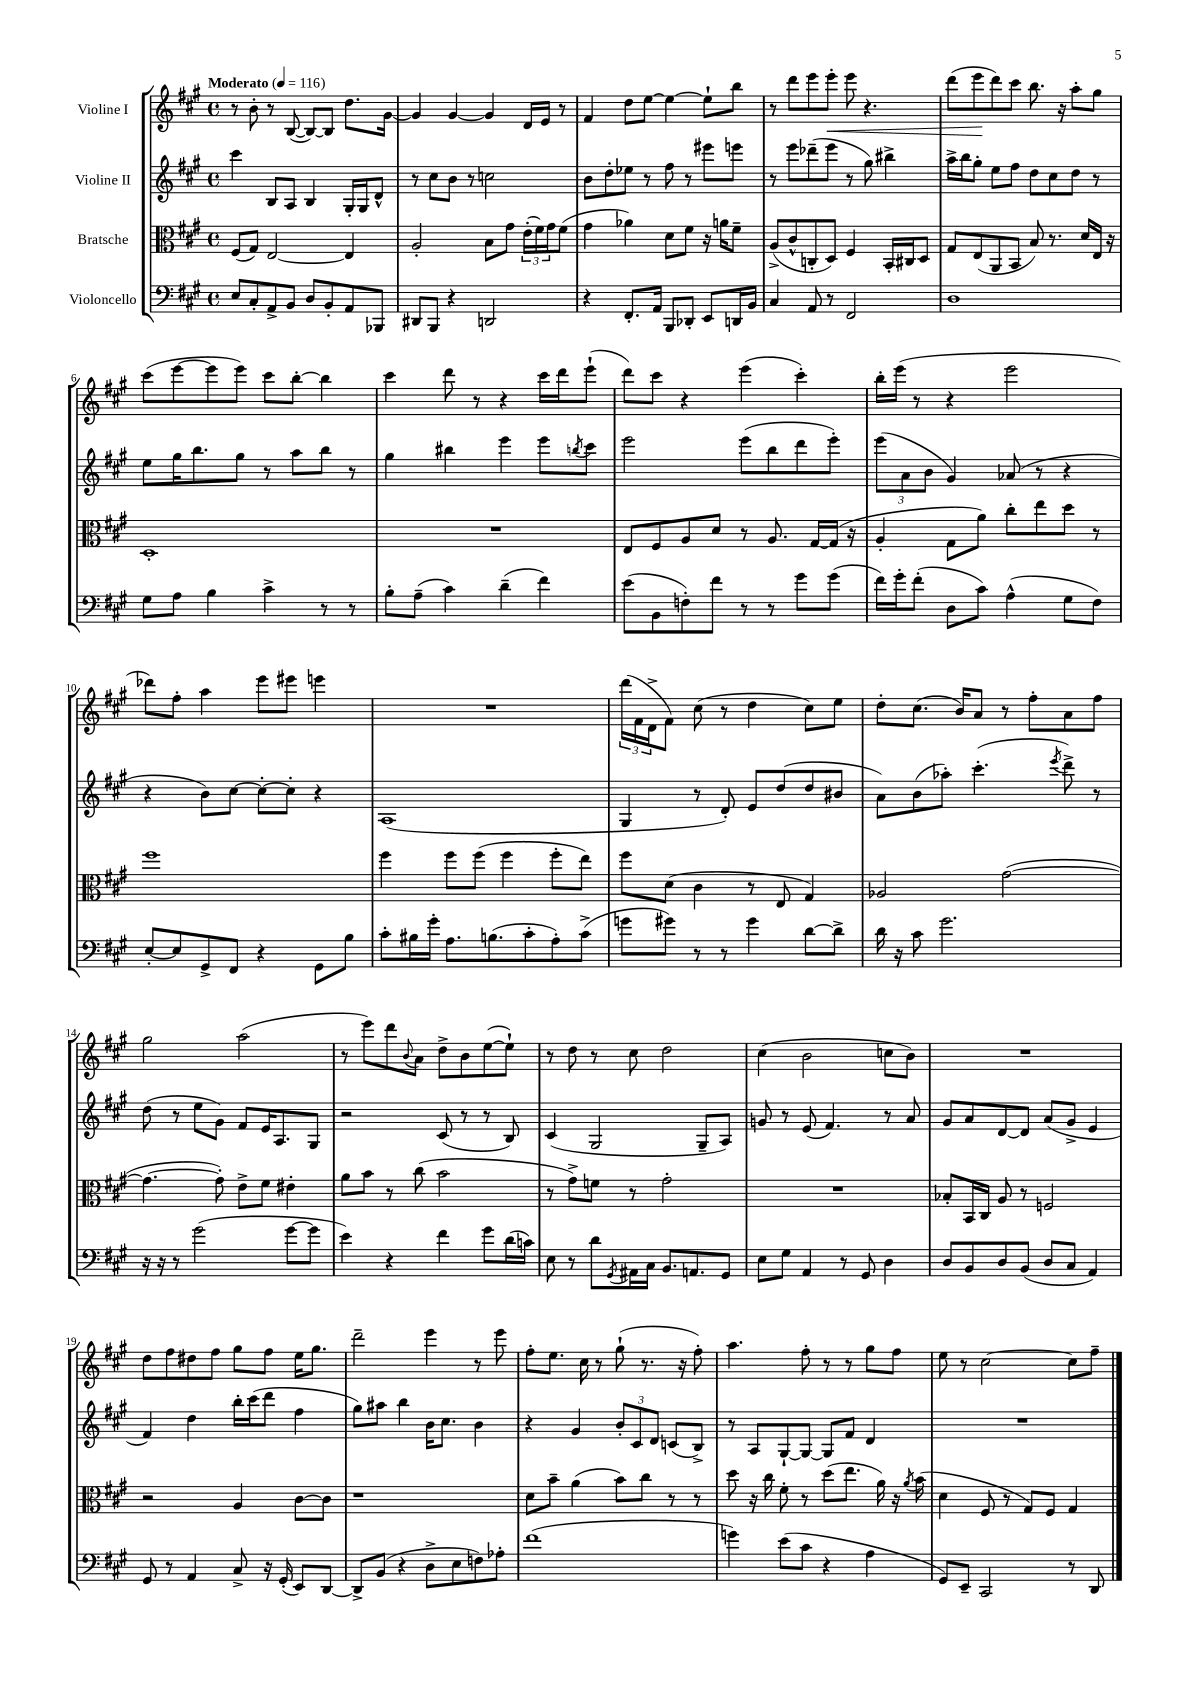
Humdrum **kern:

**kern	**kern	**kern	**kern	**dynam
*part4	*part3	*part2	*part1	*part1
*staff4	*staff3	*staff2	*staff1	*staff1
*I"Violoncello	*I"Bratsche	*I"Violine II	*I"Violine I	*
*clefF4	*clefC3	*clefG2	*clefG2	*
*k[f#c#g#]	*k[f#c#g#]	*k[f#c#g#]	*k[f#c#g#]	*
*M4/4	*M4/4	*M4/4	*M4/4	*
*met(c)	*met(c)	*met(c)	*met(c)	*
*MM116	*MM116	*MM116	*MM116	*
=1	=1	=1	=1	=1
!	!	!	!LO:TX:a:B:t=Moderato	!
8E/L	(8F#/L	4ccc#\	8r	.
8C#'/	8G#/J)	.	8b'\	.
8AA^/	[2E/	8B/L	8r	.
8BB/J	.	8A/J	([8B/	.
8D/L	.	4B/	8B/L_)	.
8BB'/	.	.	8B/J]	.
8AA/	4E/]	16G#'/LL	8.dd\L	.
.	.	16G#/J	.	.
8BBB-X/J	.	8d^^/J	.	.
.	.	.	[16g#\Jk	.
=2	=2	=2	=2	=2
8DD#X/L	2A'/	8r	4g#/]	.
8BBB/J	.	8cc#\L	.	.
4r	.	8b\J	[4g#/	.
.	.	8r	.	.
2DDn/	8B\L	2ccn\	4g#/]	.
.	8g#\J	.	.	.
.	(24e'\LL	.	16d/LL	.
.	24f#\)	.	.	.
.	.	.	16e/JJ	.
.	24g#\J	.	.	.
.	(8f#\J	.	8r	.
=3	=3	=3	=3	=3
4r	4g#\	8b\L	4f#/	.
.	.	8dd'\	.	.
8.FF#'/L	4a-X\)	8ee-X\J	8dd\L	.
.	.	8r	[8ee\J	.
16AA/Jk	.	.	.	.
8BBB/L	8d\L	8ff#\	4ee\_	.
8DD-X'/J	8f#\J	8r	.	.
8EE/L	16r	8eee#X\L	8ee`\L]	.
.	16an\KL	.	.	.
16DDn/L	8f#~\J	8eeen\J	8bb\J	.
16BB/JJ	.	.	.	.
=4	=4	=4	=4	=4
4C#/	(8A^/L	8r	8r	.
.	8c#^^/	8eee\L	8ddd\L	.
8AA/	8Cn'/	(8ddd-X~\	8eee\	.
!	!	!	!	!LO:HP:b
8r	8D/J)	8eee\J	8eee'\J	<
2FF#/	4F#/	8r	8eee\	.
.	.	8gg#\)	4.r	.
.	16BB'/LL	4bb#X^\	.	.
.	16C#X/J	.	.	.
.	8D/J	.	.	.
=5	=5	=5	=5	=5
1D	8G#/L	16aa^\LL	(8ddd\L	.
.	.	16bb\J	.	.
.	(8E/	8gg#'\J	8eee\	.
.	8AA/	8ee\L	8ddd\)	[
.	8BB/J	8ff#\J	8ccc#\J	.
.	8B/)	8dd\L	8.bb\	.
.	8.r	8cc#\	.	.
.	.	.	16r	.
.	.	8dd\J	8aa'\L	.
.	16d/LL	.	.	.
.	16E/JJ	8r	8gg#\J	.
.	16r	.	.	.
!!LO:LB:g=z
=6	=6	=6	=6	=6
8G#\L	1D'	8ee\L	(8ccc#\L	.
8A\J	.	16gg#\K	[8eee\	.
.	.	8.bb\	.	.
4B\	.	.	8eee\]	.
.	.	8gg#\J	8eee\J)	.
4c#^\	.	8r	8ccc#\L	.
.	.	8aa\L	[8bb'\J	.
8r	.	8bb\J	4bb\]	.
8r	.	8r	.	.
=7	=7	=7	=7	=7
8B'\L	1r	4gg#\	4ccc#\	.
(8A~\J	.	.	.	.
4c#\)	.	4bb#X\	8ddd\	.
.	.	.	8r	.
(4d~\	.	4eee\	4r	.
4f#\)	.	8eee\L	16ccc#\LL	.
.	.	.	16ddd\J	.
.	.	8qbbn/	.	.
.	.	8ccc#\J	(8eee`\J	.
=8	=8	=8	=8	=8
(8e\L	8E/L	2eee\	8ddd\L)	.
8BB\	8F#/	.	8ccc#\J	.
8Fn'\)	8A/	.	4r	.
8f#\J	8d/J	.	.	.
8r	8r	(8eee\L	(4eee\	.
8r	8.A/	8bb\	.	.
8g#\L	.	8ddd\	4ccc#'\)	.
.	[16G#/LL	.	.	.
(8g#\J	(16G#/JJ]	8eee'\J)	.	.
.	16r	.	.	.
=9	=9	=9	=9	=9
16f#\LL)	4A'/	(12eee\L	16bb'\LL	.
16g#'\J	.	.	(16eee\JJ	.
.	.	12a\	.	.
(8f#'\J	.	.	8r	.
.	.	12b\J	.	.
8D\L	8G#\L	4g#/)	4r	.
8c#\J)	8a\J)	.	.	.
(4A^^\	8cc#'\L	(8a-X/	2eee\	.
.	8ee\	8r	.	.
8G#\L	8dd\J	4r	.	.
8F#\J)	8r	.	.	.
!!LO:LB:g=z
=10	=10	=10	=10	=10
[8E'/L	1ff#	4r	8ddd-X\L)	.
8E/]	.	.	8ff#'\J	.
8GG#^/	.	8b\L)	4aa\	.
8FF#/J	.	[8cc#\J	.	.
4r	.	8cc#'\L_	8eee\L	.
.	.	8cc#'\J]	8eee#X\J	.
8GG#\L	.	4r	4eeen\	.
8B\J	.	.	.	.
=11	=11	=11	=11	=11
8c#'\L	4ff#\	(1A	1r	.
16B#X\L	.	.	.	.
16g#'\JJ	.	.	.	.
8.A\L	8ff#\L	.	.	.
.	(8ff#\J	.	.	.
(8.Bn\	.	.	.	.
.	4ff#\	.	.	.
8c#'\	.	.	.	.
8A'\)	8ff#'\L	.	.	.
(8c#^\J	8ee\J)	.	.	.
=12	=12	=12	=12	=12
8gn\L	8ff#\L	4G#/	(24ddd\LL	.
.	.	.	24f#\	.
.	.	.	24d^\J	.
8g#X\J)	(8d\J	.	8f#\J)	.
8r	4c#\	8r	(8cc#\	.
8r	.	8d'/)	8r	.
4g#\	8r	8e/L	4dd\	.
.	8E/	(8dd/	.	.
[8d\L	4G#/)	8dd/	8cc#\L)	.
8d^\J]	.	8b#X/J	8ee\J	.
=13	=13	=13	=13	=13
16d\	2A-X/	8a\L)	8dd'\L	.
16r	.	.	.	.
8c#\	.	(8b\	(8.cc#\J	.
2.g#\	.	8aa-X'\J)	.	.
.	.	.	16b/KL)	.
.	.	(4.ccc#'\	8a/J	.
.	([2g#\	.	8r	.
.	.	.	8ff#'\L	.
.	.	8qeee/	.	.
.	.	8ddd^\)	8a\	.
.	.	8r	8ff#\J	.
!!LO:LB:g=z
=14	=14	=14	=14	=14
16r	4.g#\_	(8dd\	2gg#\	.
16r	.	.	.	.
8r	.	8r	.	.
(2g#\	.	8ee\L	.	.
.	8g#'\])	8g#\J)	.	.
.	8e^\L	8f#/L	(2aa\	.
.	8f#\J	16e/K	.	.
.	.	8.A/	.	.
[8g#\L	4e#X'\	.	.	.
8g#\J]	.	8G#/J	.	.
=15	=15	=15	=15	=15
4e\)	8a\L	2r	8r	.
.	8b\J	.	8eee\L)	.
4r	8r	.	8ddd\	.
.	.	.	8qqb/	.
.	(8cc#\	.	8a\J	.
4f#\	2b\	(8c#/	8dd^\L	.
.	.	8r	8b\	.
8g#\L	.	8r	([8ee\	.
(16d\L	.	8B/)	8ee`\J])	.
16cn\JJ)	.	.	.	.
=16	=16	=16	=16	=16
8E\	8r	(4c#/	8r	.
8r	8g#^\L)	.	8dd\	.
8d\L	8fn\J	2G#/	8r	.
8qGG#/	.	.	.	.
16AA#X\L	8r	.	8cc#\	.
16C#\JJ	.	.	.	.
8.BB/L	2g#'\	.	2dd\	.
8.AAn/	.	.	.	.
.	.	8G#~/L	.	.
8GG#/J	.	8A/J)	.	.
=17	=17	=17	=17	=17
8E\L	1r	8gn/	(4cc#\	.
8G#\J	.	8r	.	.
4AA/	.	(8e/	2b\	.
.	.	4.f#/)	.	.
8r	.	.	.	.
8GG#/	.	.	.	.
4D\	.	8r	8ccn\L	.
.	.	8a/	8b\J)	.
=18	=18	=18	=18	=18
8D/L	8B-X'/L	8g#/L	1r	.
8BB/	16BB/L	8a/	.	.
.	16C#/JJ	.	.	.
8D/	8A/	[8d/	.	.
(8BB/J	8r	8d/J]	.	.
8D/L	2Fn/	(8a/L	.	.
8C#/J	.	8g#^/J	.	.
4AA/)	.	4e/	.	.
!!LO:LB:g=z
=19	=19	=19	=19	=19
8GG#/	2r	4f#/)	8dd\L	.
8r	.	.	8ff#\	.
4AA/	.	4dd\	8dd#X\	.
.	.	.	8ff#\J	.
8C#^/	4A/	16bb'\LL	8gg#\L	.
.	.	(16ccc#\J	.	.
16r	.	8ddd\J	8ff#\J	.
(16GG#'/	.	.	.	.
8EE/L)	[8c#\L	4ff#\	16ee\KL	.
.	.	.	8.gg#\J	.
[8DD/J	8c#\J]	.	.	.
=20	=20	=20	=20	=20
8DD^/L]	1r	8gg#\L)	2ddd~\	.
(8BB/J	.	8aa#X\J	.	.
4r	.	4bb\	.	.
8D^\L	.	16b\KL	4eee\	.
.	.	8.cc#\J	.	.
8E\	.	.	.	.
8Fn\)	.	4b\	8r	.
8A-X'\J	.	.	8eee\	.
=21	=21	=21	=21	=21
(1f#	8d\L	4r	8ff#'\L	.
.	8b~\J	.	8.ee\J	.
.	(4a\	4g#/	.	.
.	.	.	16cc#\	.
.	.	.	8r	.
.	8b\L)	12b'/L	(8gg#`\	.
.	.	12c#/	.	.
.	8cc#\J	.	8.r	.
.	.	12d/J	.	.
.	8r	(8cn/L	.	.
.	.	.	16r	.
.	8r	8B^/J)	8ff#'\)	.
=22	=22	=22	=22	=22
4gn\)	8dd\	8r	4.aa\	.
.	16r	8A/L	.	.
.	16cc#\	.	.	.
(8e\L	8f#'\	[8G#`/	.	.
8c#\J	8r	8G#/J_	8ff#'\	.
4r	(8dd\L	8G#/L]	8r	.
.	8.ee\J	8f#/J	8r	.
4A\	.	4d/	8gg#\L	.
.	16a\)	.	.	.
.	16r	.	8ff#\J	.
.	8qa/	.	.	.
.	(16b\	.	.	.
=23	=23	=23	=23	=23
8GG#/L)	4d\	1r	8ee\	.
8EE~/J	.	.	8r	.
2CC#/	8F#/	.	[2cc#\	.
.	8r	.	.	.
.	8G#/L)	.	.	.
.	8F#/J	.	.	.
8r	4G#/	.	8cc#\L]	.
8DD/	.	.	8ff#~\J	.
==	==	==	==	==
*-	*-	*-	*-	*-
